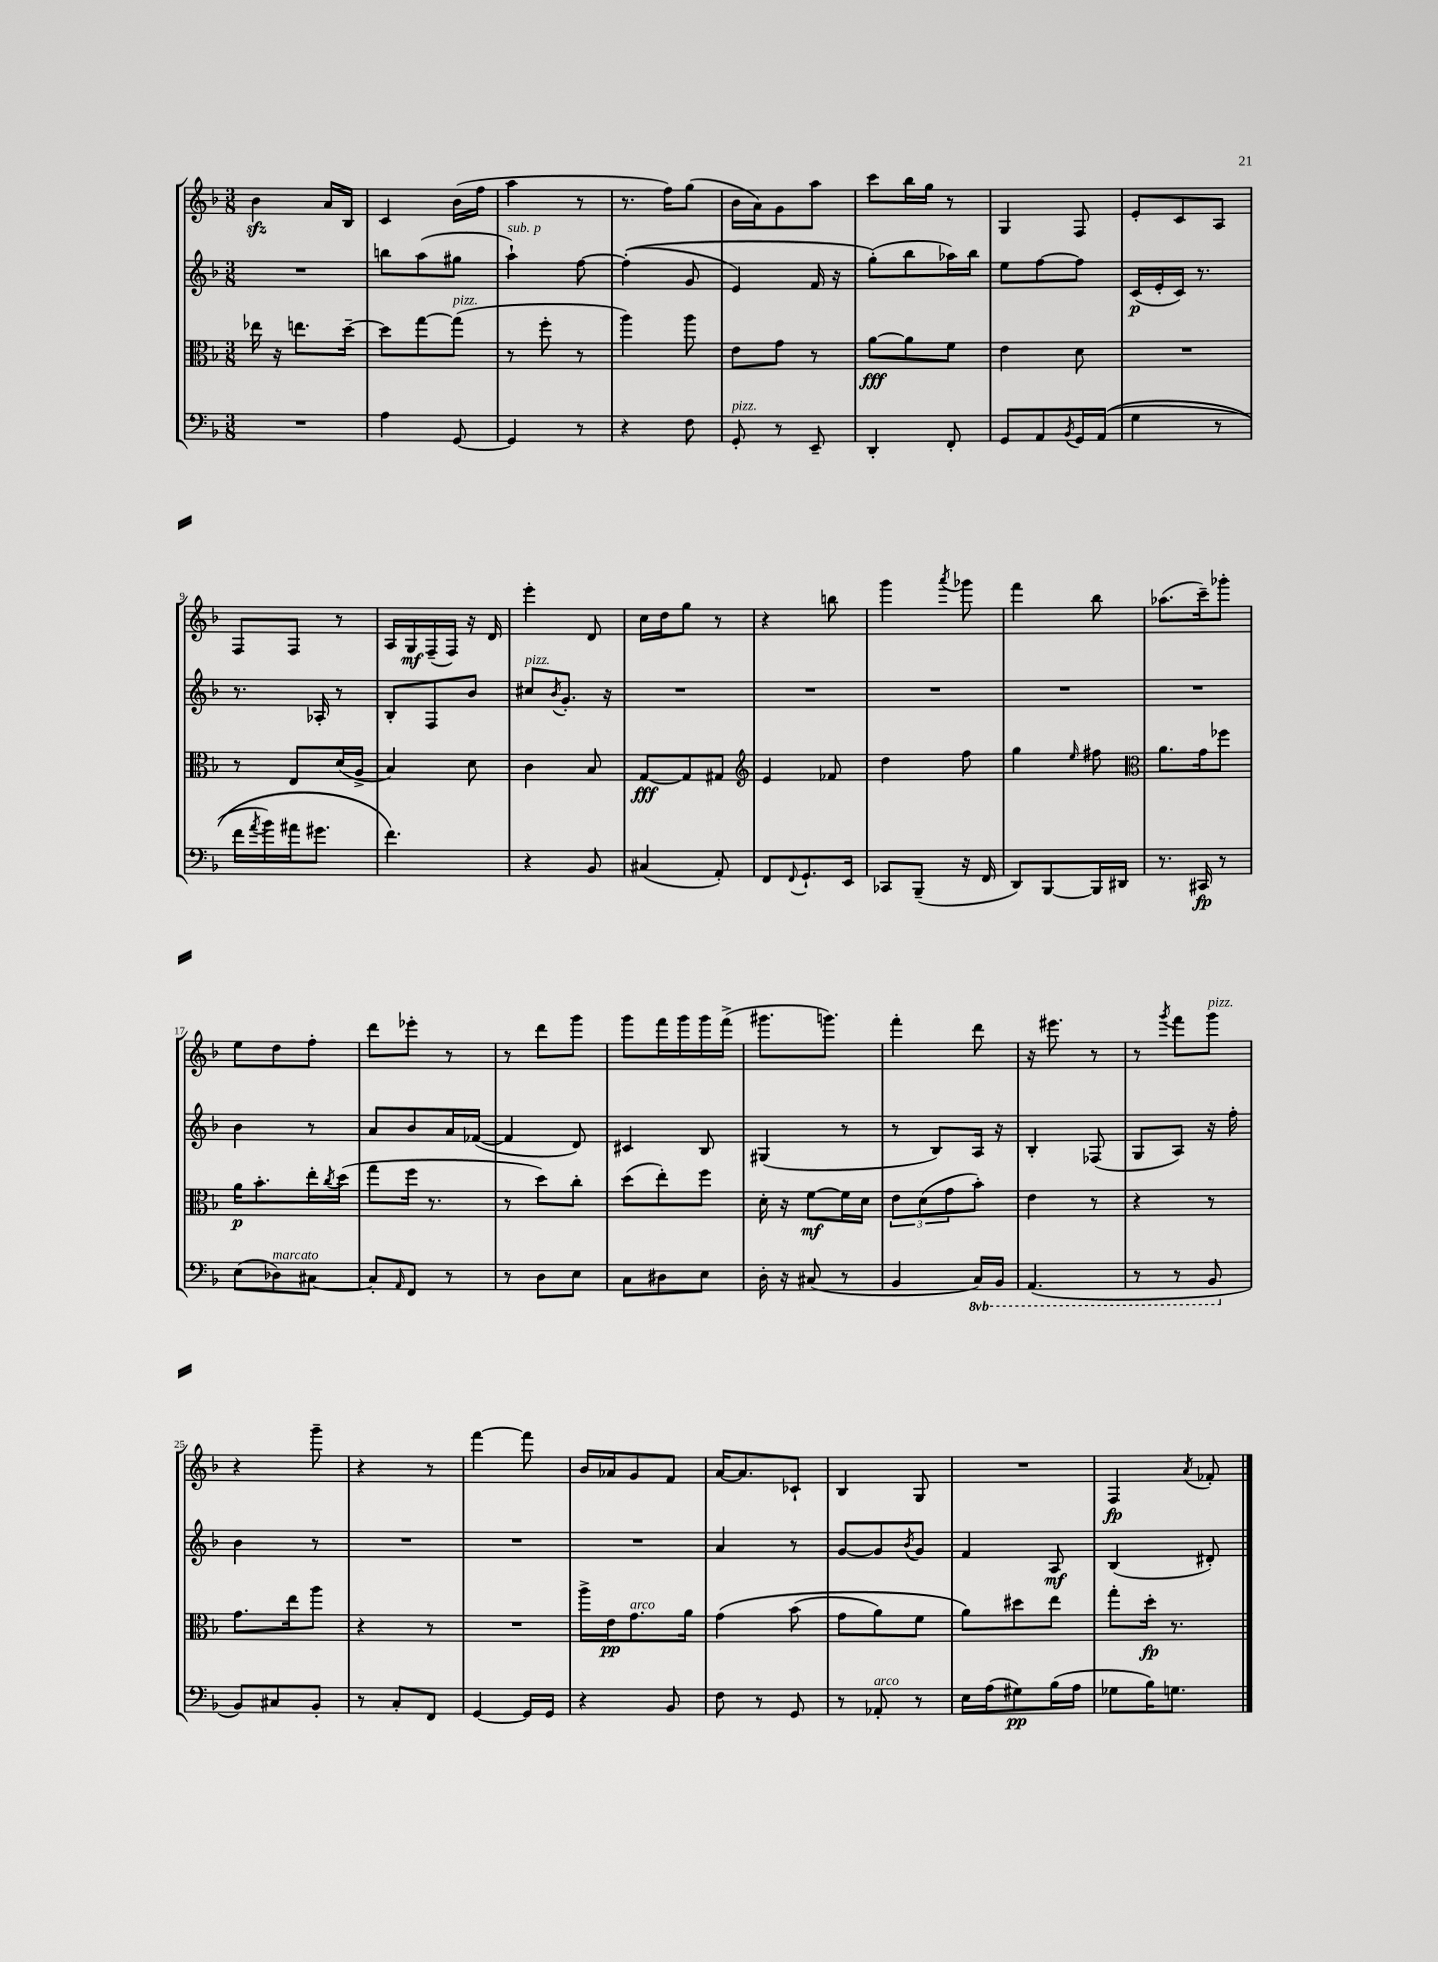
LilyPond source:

<<
\new StaffGroup <<
\new Staff = "s0" {
    \clef treble \key f \major \numericTimeSignature \time 3/8
    bes'4\sfz a'16 bes16 |
    c'4 bes'16( f''16 |
    a''4 r8 |
    r8. f''16) g''8( |
    bes'16 a'16) g'8 a''8 |
    c'''8 bes''16 g''16 r8 |
    g4 f8 |
    e'8-. c'8 a8 |
    f8 f8 r8 |
    a16 g16\mf f16--( f16) r16 d'16 |
    e'''4-. d'8 |
    c''16 d''16 g''8 r8 |
    r4 b''8 |
    g'''4 \acciaccatura { a'''8 } ges'''8 |
    f'''4 bes''8 |
    aes''8.( c'''16--) ges'''8-. |
    e''8 d''8 f''8-. |
    d'''8 ees'''8-. r8 |
    r8 d'''8 g'''8 |
    g'''8 f'''16 g'''16 g'''16 f'''16->( |
    gis'''8. g'''8.) |
    f'''4-. d'''8 |
    r16 eis'''8. r8 |
    r8 \acciaccatura { g'''8 } f'''8 g'''8^\markup { \italic "pizz." } |
    r4 g'''8-- |
    r4 r8 |
    f'''4~ f'''8 |
    bes'16 aes'16 g'8 f'8 |
    a'16~ a'8. ces'8-! |
    bes4 g8 |
    R4. |
    f4\fp \acciaccatura { a'8 } fes'8-. \bar "|." |
}
\new Staff = "s1" {
    \clef treble \key f \major \numericTimeSignature \time 3/8
    R4. |
    b''8 a''8( gis''8 |
    a''4-!^\markup { \italic "sub. p" }) f''8~ |
    f''4-.(\( g'8 |
    e'4) f'16 r16 |
    g''8-.(\) bes''8 aes''16) bes''16 |
    e''8 f''8~ f''8 |
    c'16\p( e'16-. c'16) r8. |
    r8. aes16-. r8 |
    bes8-. f8 bes'8 |
    cis''8^\markup { \italic "pizz." } \acciaccatura { bes'8 } g'8.-. r16 |
    R4. |
    R4. |
    R4. |
    R4. |
    R4. |
    bes'4 r8 |
    a'8 bes'8 a'16 fes'16~( |
    fes'4 d'8) |
    cis'4 bes8 |
    gis4( r8 |
    r8 bes8) a16 r16 |
    bes4-. fes8( |
    g8 a8) r16 f''16-. |
    bes'4 r8 |
    R4. |
    R4. |
    R4. |
    a'4 r8 |
    g'8~ g'8 \acciaccatura { bes'8 } g'8 |
    f'4 a8\mf |
    bes4( dis'8-.) \bar "|." |
}
\new Staff = "s2" {
    \clef alto \key f \major \numericTimeSignature \time 3/8
    ees''16 r16 e''8. d''16~-- |
    d''8 g''8~ g''8^\markup { \italic "pizz." }( |
    r8 f''8-. r8 |
    a''4) a''8 |
    e'8 g'8 r8 |
    a'8~\fff a'8 f'8 |
    e'4 d'8 |
    R4. |
    r8 e8 d'16( a16-> |
    bes4) d'8 |
    c'4 bes8 |
    g8~\fff g8 gis8 |
    \clef treble e'4 fes'8 |
    d''4 f''8 |
    g''4 \grace { e''16 } fis''8 |
    \clef alto a'8. g'16 fes''8 |
    a'16\p bes'8.-. e''16-. \acciaccatura { c''8 } d''16( |
    g''8 f''16 r8. |
    r8 d''8) c''8-. |
    d''8( e''8-.) f''8 |
    d'16-. r16 f'8~\mf f'16 d'16 |
    \tuplet 3/2 { e'8 d'8( g'8 } bes'8-.) |
    e'4 r8 |
    r4 r8 |
    g'8. e''16 a''8 |
    r4 r8 |
    R4. |
    a''16-> e'16\pp g'8.^\markup { \italic "arco" } a'16 |
    g'4\( bes'8( |
    g'8 a'8) f'8 |
    a'8\) dis''8 e''8 |
    g''8-. d''16-.\fp r8. \bar "|." |
}
\new Staff = "s3" {
    \clef bass \key f \major \numericTimeSignature \time 3/8 \set Staff.ottavationMarkups = #ottavation-simple-ordinals
    R4. |
    a4 g,8~ |
    g,4 r8 |
    r4 f8 |
    g,8-.^\markup { \italic "pizz." } r8 e,8-- |
    d,4-. f,8-. |
    g,8 a,8 \acciaccatura { bes,8 } g,16 a,16(\( |
    g4 r8 |
    f'16 \acciaccatura { a'8 } bes'16) ais'16 gis'8. |
    f'4.\) |
    r4 bes,8 |
    cis4( a,8-.) |
    f,8 \appoggiatura { f,8 } g,8.-! e,16 |
    ces,8 bes,,8--( r16 f,16 |
    d,8) bes,,8~ bes,,16 dis,16 |
    r8. cis,16\fp r8 |
    e8( des8^\markup { \italic "marcato" }) cis8~ |
    cis8-. \grace { a,16 } f,8 r8 |
    r8 d8 e8 |
    c8 dis8 e8 |
    d16-. r16 cis8( r8 |
    bes,4 \ottava #-1 c,16) bes,,16 |
    a,,4.( |
    r8 r8 bes,,8 \ottava #0 |
    bes,8) cis8 bes,8-. |
    r8 c8-. f,8 |
    g,4~ g,16 g,16 |
    r4 bes,8 |
    f8 r8 g,8 |
    r8 aes,8-.^\markup { \italic "arco" } r8 |
    e16 a16( gis8\pp) bes16( a16 |
    ges8 bes16) g8. \bar "|." |
}
>>
>>
